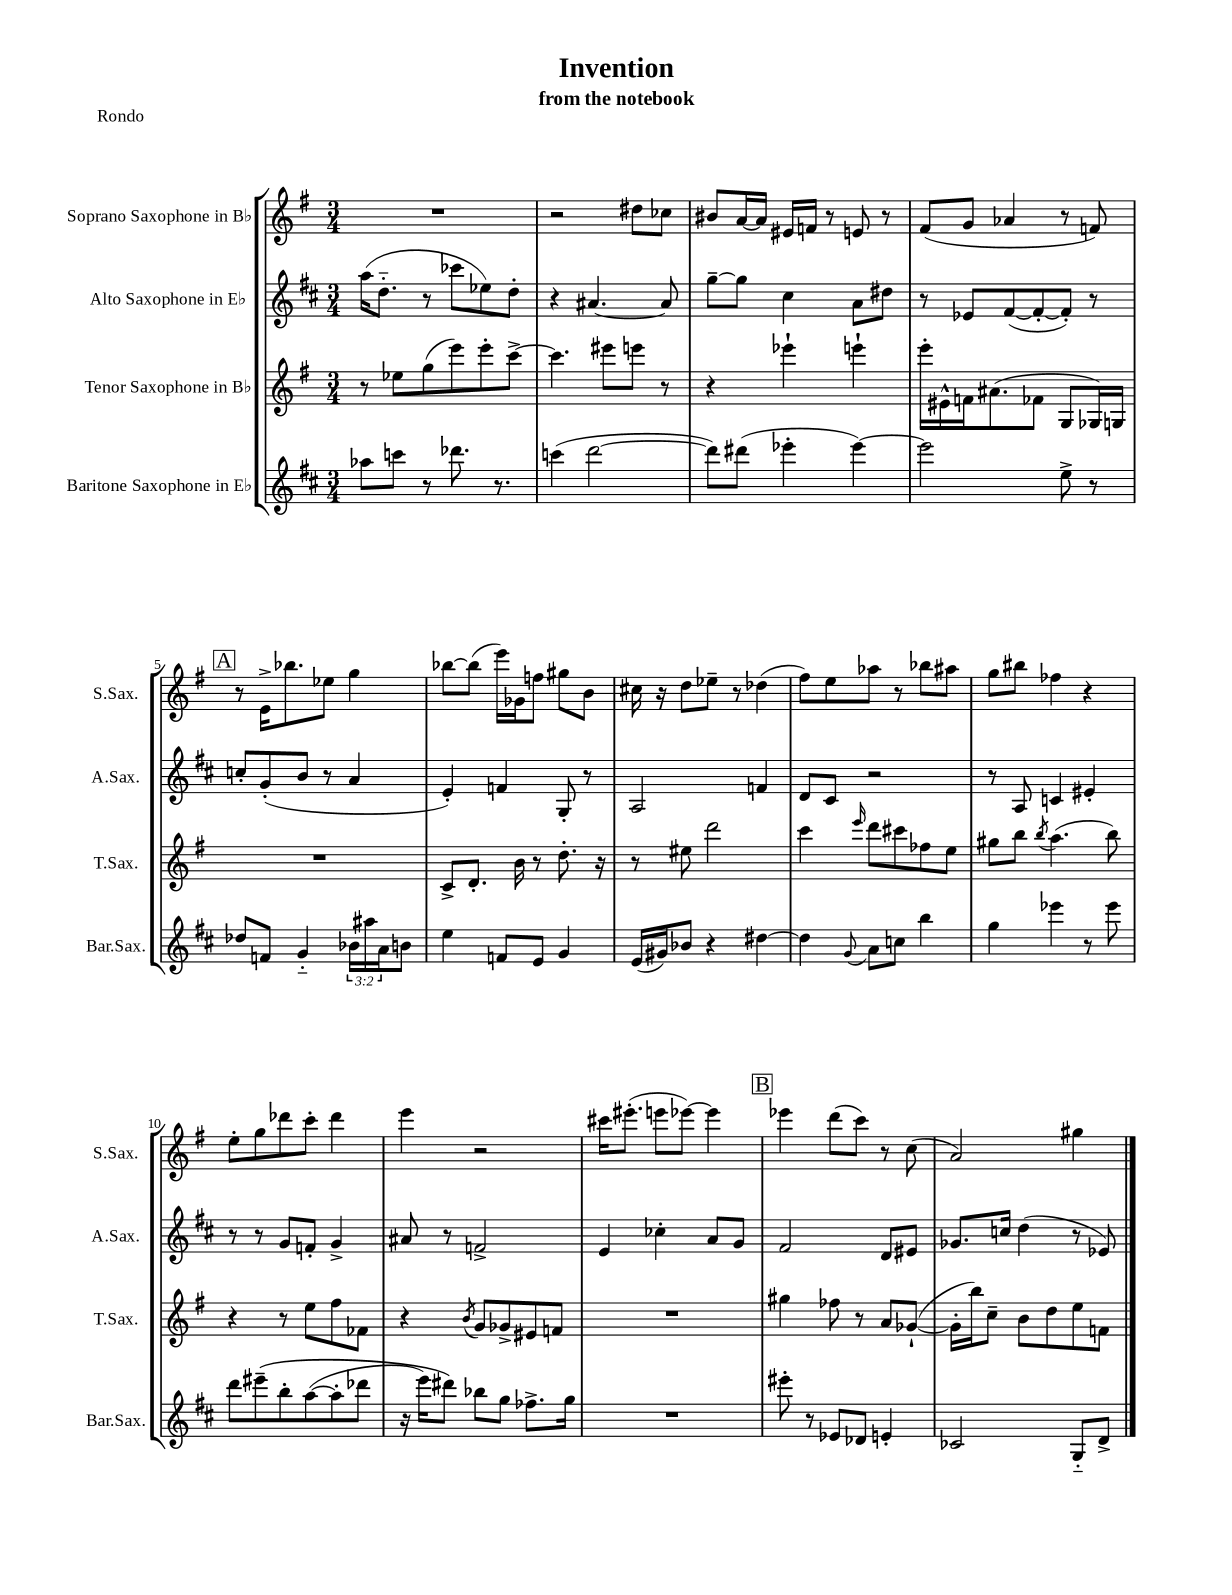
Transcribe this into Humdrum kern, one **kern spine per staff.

**kern	**kern	**kern	**kern
*part4	*part3	*part2	*part1
*staff4	*staff3	*staff2	*staff1
*I"Baritone Saxophone in E♭	*I"Tenor Saxophone in B♭	*I"Alto Saxophone in E♭	*I"Soprano Saxophone in B♭
*I'Bar.Sax.	*I'T.Sax.	*I'A.Sax.	*I'S.Sax.
*clefG2	*clefG2	*clefG2	*clefG2
*k[f#c#]	*k[f#]	*k[f#c#]	*k[f#]
*M3/4	*M3/4	*M3/4	*M3/4
=1	=1	=1	=1
8aa-X\L	8r	(16aa\KL	2.r
.	.	8.dd\J	.
8cccn\J	8ee-X\L	.	.
8r	(8gg\	8r	.
8.ddd-X\	8eee\)	8ccc-X\L	.
.	8eee'\	8ee-X\)	.
8.r	.	.	.
.	[8ccc^\J	8dd'\J	.
=2	=2	=2	=2
(4cccn\	4.ccc\]	4r	2r
[2ddd\	.	[4.a#X/	.
.	8eee#X\L	.	.
.	8eeen\J	.	8dd#X\L
.	8r	8a#/]	8cc-X\J
=3	=3	=3	=3
8ddd\L])	4r	[8gg~\L	8b#X/L
(8ddd#X\J	.	8gg\J]	[16a/L
.	.	.	16a/JJ]
4eee-X'\	4eee-X`\	4cc#\	16e#X/LL
.	.	.	16fn/JJ
.	.	.	8r
[4eee-\)	4eeen`\	8a\L	8en/
.	.	8dd#X\J	8r
=4	=4	=4	=4
2eee-\]	16eee'\LL	8r	(8f#/L
.	16e#X^^\	.	.
.	16fn\J	8e-X/L	8g/J
.	(8.a#X\	.	.
.	.	([8f#/	4a-X/
.	8f-X\J	8f#'/_	.
8ee^\	8G/L	8f#'/J])	8r
8r	16G-X/L)	8r	8fn/)
.	16Gn/JJ	.	.
!!LO:LB:g=z
!!LO:REH:place=s1:t=A
=5	=5	=5	=5
8dd-X/L	2.r	8ccn'/L	8r
8fn/J	.	(8g'/	16e^\KL
.	.	.	8.bb-X\
4g/	.	8b/J	.
.	.	8r	8ee-X\J
24b-X\LL	.	4a/	4gg\
24aa#X\	.	.	.
24a\J	.	.	.
8bn\J	.	.	.
=6	=6	=6	=6
4ee\	8c^/L	4e'/)	[8bb-X\L
.	8.d'/J	.	(8bb-\J]
8fn/L	.	4fn/	16eee\LL)
.	16b\	.	16g-X\J
8e/J	8r	.	8ffn\J
4g/	8.dd'\	8G'/	8gg#X\L
.	.	8r	8b\J
.	16r	.	.
=7	=7	=7	=7
(16e/LL	8r	2A/	16cc#X\
16g#X/J)	.	.	16r
8b-X/J	8ee#X\	.	8dd\L
4r	2ddd\	.	8ee-X~\J
.	.	.	8r
[4dd#X\	.	4fn/	(4dd-X\
=8	=8	=8	=8
4dd#\]	4ccc\	8d/L	8ff#\L)
.	.	8c#/J	8ee\
8qqg/	16qqeee/	.	.
8a\L	8ddd\L	2r	8aa-X\J
8ccn\J	8ccc#X\	.	8r
4bb\	8ff-X\	.	8bb-X\L
.	8ee\J	.	8aa#X\J
=9	=9	=9	=9
4gg\	8gg#X\L	8r	8gg\L
.	8bb\J	8A/	8bb#X\J
.	8qbb/	.	.
4eee-X\	(4.aa\	4cn/	4ff-X\
8r	.	4e#X'/	4r
8eee-\	8bb\)	.	.
!!LO:LB:g=z
=10	=10	=10	=10
8ddd\L	4r	8r	8ee'\L
(8eee#X~\	.	8r	8gg\
8bb'\	8r	8g/L	8ddd-X\
([8aa\	8ee\L	8fn'/J	8ccc'\J
8aa'\]	8ff#\	4g^/	4ddd-\
8ddd-X\J	8f-X\J	.	.
=11	=11	=11	=11
16r	4r	8a#X/	4eee\
16eee\KL)	.	.	.
8ddd#X\J)	.	8r	.
.	8qb/	.	.
8bb-X\L	8g/L	2fn^/	2r
8gg\J	8g-X^/	.	.
8.ff-X^\L	8e#X/	.	.
.	8fn/J	.	.
16gg\Jk	.	.	.
=12	=12	=12	=12
2.r	2.r	4e/	16ccc#X\KL
.	.	.	(8.eee#X'\J
.	.	4cc-X'\	8eeen\L
.	.	.	[8eee-X\J)
.	.	8a/L	4eee-\]
.	.	8g/J	.
!!LO:REH:place=s1:t=B
=13	=13	=13	=13
8eee#X'\	4gg#X\	2f#/	4eee-X\
8r	.	.	.
8e-X/L	8ff-X\	.	(8ddd\L
8d-X/J	8r	.	8ccc\J)
4en'/	8a/L	8d/L	8r
.	([8g-X`/J	8e#X/J	(8cc\
=14	=14	=14	=14
2c-X/	16g-'\LL]	8.g-X/L	2a/)
.	16bb\J)	.	.
.	8cc~\J	.	.
.	.	16ccn/Jk	.
.	8b\L	(4dd\	.
.	8dd\	.	.
8G/L	8ee\	8r	4gg#X\
8d^/J	8fn\J	8e-X/)	.
==	==	==	==
*-	*-	*-	*-
